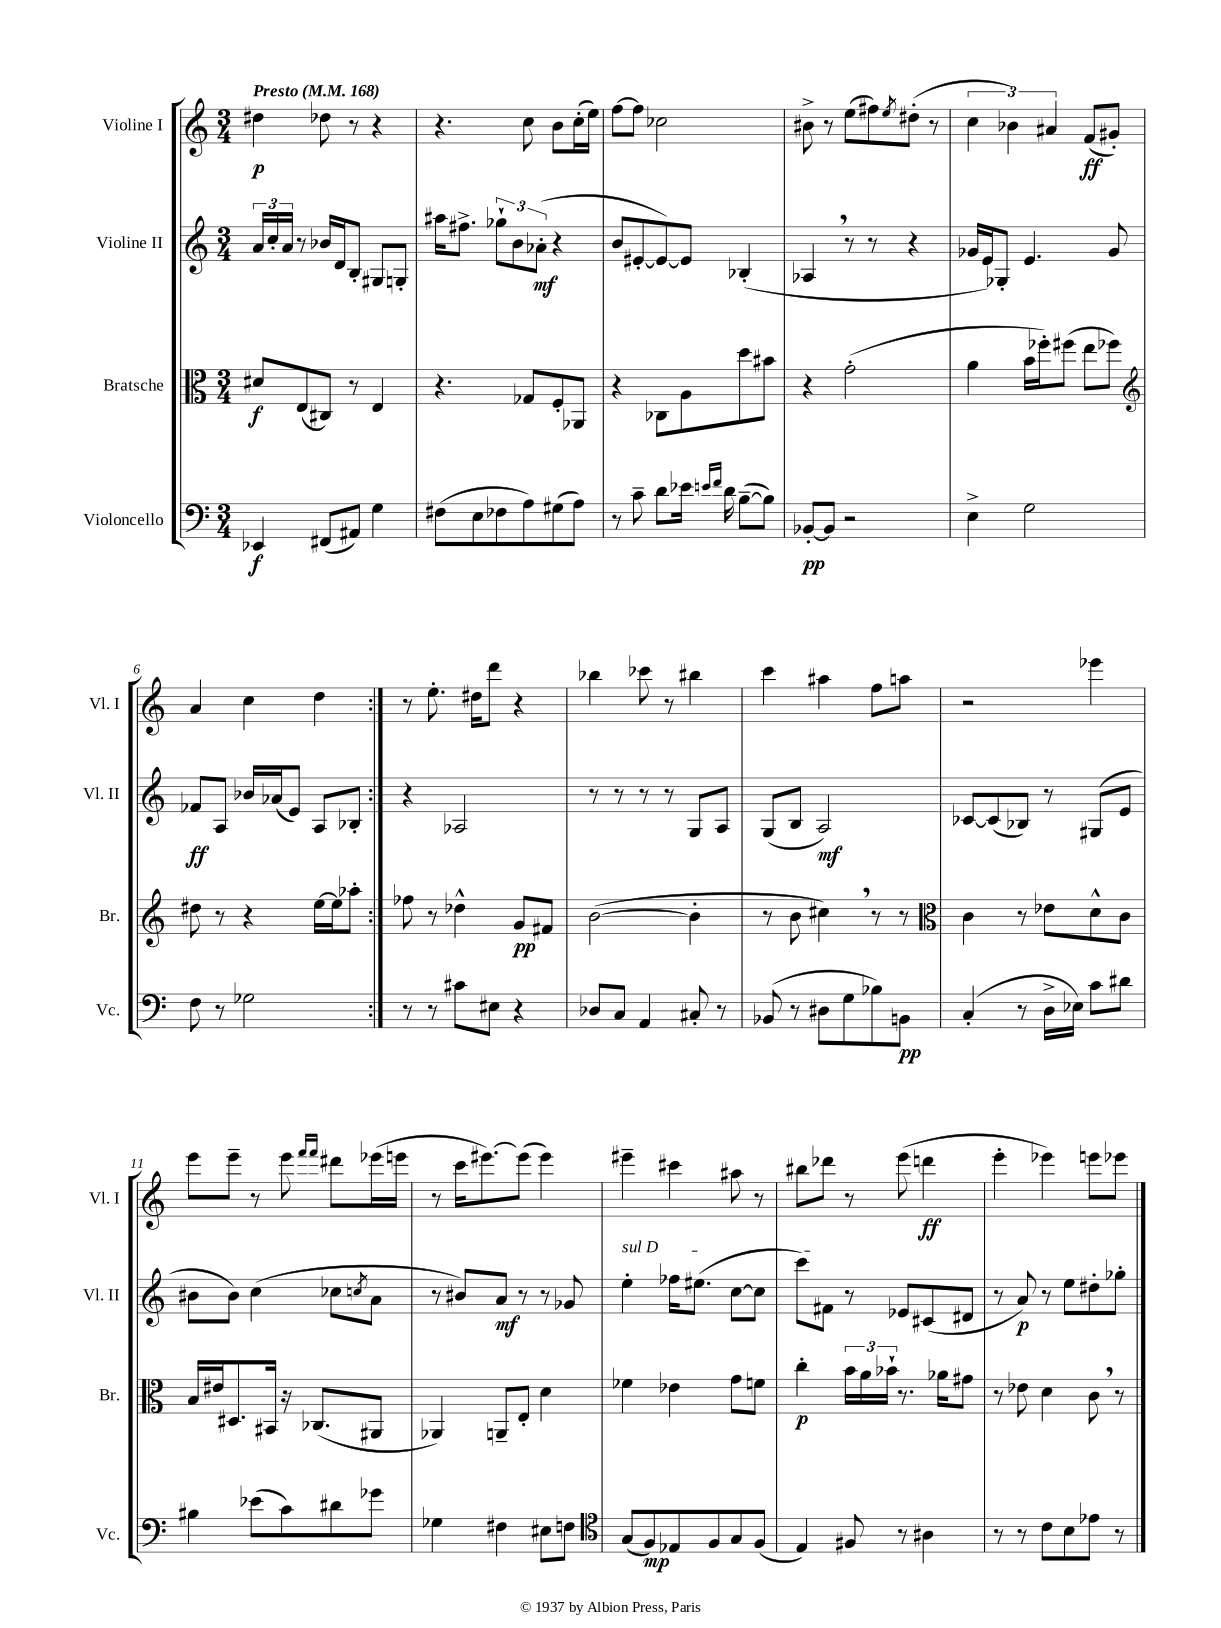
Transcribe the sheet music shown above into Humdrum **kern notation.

**kern	**dynam	**kern	**dynam	**kern	**dynam	**kern	**dynam
*part4	*part4	*part3	*part3	*part2	*part2	*part1	*part1
*staff4	*staff4	*staff3	*staff3	*staff2	*staff2	*staff1	*staff1
*I"Violoncello	*	*I"Bratsche	*	*I"Violine II	*	*I"Violine I	*
*I'Vc.	*	*I'Br.	*	*I'Vl. II	*	*I'Vl. I	*
*clefF4	*	*clefC3	*	*clefG2	*	*clefG2	*
*k[]	*	*k[]	*	*k[]	*	*k[]	*
*M3/4	*	*M3/4	*	*M3/4	*	*M3/4	*
*MM168	*	*MM168	*	*MM168	*	*MM168	*
=1	=1	=1	=1	=1	=1	=1	=1
!	!	!	!	!	!	!LO:TX:a:B:t=Presto	!
4EE-X/	f	8d#X/L	f	24a/LL	.	4dd#X\	p
.	.	.	.	24cc'/	.	.	.
.	.	.	.	24a/JJ	.	.	.
.	.	(8E/	.	8r	.	.	.
(8FF#X/L	.	8C#X/J)	.	16b-X/LL	.	8dd-X\	.
.	.	.	.	16d/J	.	.	.
8AA#X/J)	.	8r	.	8B'/J	.	8r	.
4G\	.	4E/	.	8G#X/L	.	4r	.
.	.	.	.	8Gn'/J	.	.	.
=2	=2	=2	=2	=2	=2	=2	=2
(8F#X\L	.	4.r	.	16aa#X\KL	.	4.r	.
.	.	.	.	8.ff#X^\J	.	.	.
8E\	.	.	.	.	.	.	.
8F-X\	.	.	.	12gg-X`\L	.	.	.
.	.	.	.	12b\	.	.	.
8A\)	.	8G-X/L	.	.	.	8cc\	.
.	.	.	.	(12a-X'\J	mf	.	.
(8G#X\	.	8F'/	.	4r	.	8b\L	.
8A\J)	.	8AA-X/J	.	.	.	(16cc'\L	.
.	.	.	.	.	.	16ee\JJ)	.
=3	=3	=3	=3	=3	=3	=3	=3
8r	.	4r	.	8b/L	.	[8ff\L	.
8c~\	.	.	.	[8e#X'/	.	8ff\J]	.
8d\L	.	8C-X\L	.	8e#/_)	.	2cc-X\	.
16e-X\Jk	.	8A\	.	8e#/J]	.	.	.
16qqen/LL	.	.	.	.	.	.	.
16qqf/JJ	.	.	.	.	.	.	.
16d\	.	.	.	.	.	.	.
([8B~\L	.	8dd\	.	(4B-X'/	.	.	.
8B\J])	.	8b#X\J	.	.	.	.	.
=4	=4	=4	=4	=4	=4	=4	=4
[8BB-X'/L	pp	4r	.	4A-X,/	.	8b#X^\	.
8BB-/J]	.	.	.	.	.	8r	.
2r	.	(2g'\	.	8r	.	(8ee\L	.
.	.	.	.	8r	.	8ff#X\)	.
.	.	.	.	.	.	8qee/	.
.	.	.	.	4r	.	(8dd#X'\J	.
.	.	.	.	.	.	8r	.
=5	=5	=5	=5	=5	=5	=5	=5
4E^\	.	4a\	.	16g-X/LL	.	6cc\	.
.	.	.	.	16e/J)	.	.	.
.	.	.	.	8G-X'/J	.	.	.
.	.	.	.	.	.	6b-X\)	.
2G\	.	16b\LL	.	4.e/	.	.	.
.	.	16ff-X'\J)	.	.	.	.	.
.	.	.	.	.	.	6a#X/	.
.	.	(8ff#X\J	.	.	.	.	.
.	.	8ee\L	.	.	.	(8f/L	ff
.	.	8ff-X\J)	.	8g-/	.	8g#X'/J)	.
!!LO:LB:g=z
=6	=6	=6	=6	=6	=6	=6	=6
*	*	*clefG2	*	*	*	*	*
8F\	.	8dd#X\	.	8f-X/L	ff	4a/	.
8r	.	8r	.	8A/J	.	.	.
2G-X\	.	4r	.	16b-X/LL	.	4cc\	.
.	.	.	.	(16a-X/J	.	.	.
.	.	.	.	8e/J)	.	.	.
.	.	[16ee\LL	.	8A/L	.	4dd\	.
.	.	16ee\J]	.	.	.	.	.
.	.	8aa-X'\J	.	8B-X'/J	.	.	.
=7:|!	=7:|!	=7:|!	=7:|!	=7:|!	=7:|!	=7:|!	=7:|!
8r	.	8ff-X\	.	4r	.	8r	.
8r	.	8r	.	.	.	8.ee'\	.
8c#X\L	.	4dd-X^^\	.	2A-X/	.	.	.
.	.	.	.	.	.	16dd#X\KL	.
8E#X\J	.	.	.	.	.	8ddd\J	.
4r	.	8g/L	pp	.	.	4r	.
.	.	8f#X/J	.	.	.	.	.
=8	=8	=8	=8	=8	=8	=8	=8
8D-X/L	.	([2b\	.	8r	.	4bb-X\	.
8C/J	.	.	.	8r	.	.	.
4AA/	.	.	.	8r	.	8ccc-X\	.
.	.	.	.	8r	.	8r	.
8C#X'/	.	4b'\]	.	8G/L	.	4bb#X\	.
8r	.	.	.	8A/J	.	.	.
=9	=9	=9	=9	=9	=9	=9	=9
(8BB-X/	.	8r	.	(8G/L	.	4ccc\	.
8r	.	8b\	.	8B/J	.	.	.
8D#X\L	.	4cc#X,\)	.	2A/)	mf	4aa#X\	.
8G\	.	.	.	.	.	.	.
8B-X\)	.	8r	.	.	.	8ff\L	.
8BBn\J	pp	8r	.	.	.	8aan\J	.
=10	=10	=10	=10	=10	=10	=10	=10
*	*	*clefC3	*	*	*	*	*
(4C'/	.	4c\	.	[8c-X/L	.	2r	.
.	.	.	.	(8c-/]	.	.	.
8r	.	8r	.	8B-X/J)	.	.	.
16D^\LL	.	8e-X\L	.	8r	.	.	.
16E-X\JJ)	.	.	.	.	.	.	.
8c\L	.	8d^^\	.	(8G#X/L	.	4eee-X\	.
8d#X\J	.	8c\J	.	8e/J	.	.	.
!!LO:LB:g=z
=11	=11	=11	=11	=11	=11	=11	=11
4B#X\	.	16B/LL	.	8b#X\L	.	8eee\L	.
.	.	16e#X/J	.	.	.	.	.
.	.	8.D#X/	.	8b#\J)	.	8eee~\J	.
(8e-X\L	.	.	.	(4cc\	.	8r	.
.	.	16BB#X/Jk	.	.	.	.	.
8c\)	.	16r	.	.	.	8eee\	.
.	.	(8.C-X/L	.	.	.	.	.
.	.	.	.	.	.	16qqfff/LL	.
.	.	.	.	.	.	16qqfff/JJ	.
8d#X\	.	.	.	8cc-X\L	.	8ddd#X\L	.
.	.	.	.	8qccn/	.	.	.
8g-X\J	.	8AA#X/J	.	8a\J	.	(16eee-X\L	.
.	.	.	.	.	.	16eeen\JJ	.
=12	=12	=12	=12	=12	=12	=12	=12
4G-X\	.	4AA-X/)	.	8r	.	8r	.
.	.	.	.	8b#X/L)	.	16ccc\KL	.
.	.	.	.	.	.	[8.eee#X\)	.
4F#X\	.	8AAn~/L	.	8a/J	mf	.	.
.	.	8E'/J	.	8r	.	(8eee#\J]	.
8E#X\L	.	4d\	.	8r	.	4eee#\)	.
8Fn\J	.	.	.	8g-X/	.	.	.
=13	=13	=13	=13	=13	=13	=13	=13
*clefC4	*	*	*	*	*	*	*
!	!	!	!	!LO:TX:a:i:t=sul D	!	!	!
(8G/L	.	4f-X\	.	4ee'\	.	4eee#X~\	.
8F/)	mp	.	.	.	.	.	.
8E-X/	.	4e-X\	.	16ff-X\KL	.	4ccc#X\	.
.	.	.	.	(8.ee#X\J	.	.	.
8F/	.	.	.	.	.	.	.
8G/	.	8g\L	.	[8cc\L	.	8aa#X\	.
(8F/J	.	8fn\J	.	8cc\J]	.	8r	.
=14	=14	=14	=14	=14	=14	=14	=14
4E/)	.	4cc'\	p	8ccc\L)	.	8bb#X\L	.
.	.	.	.	8f#X\J	.	8ddd-X\J	.
8F#X/	.	24b\LL	.	8r	.	8r	.
.	.	24a\	.	.	.	.	.
.	.	24b-X`\JJ	.	.	.	.	.
8r	.	8.r	.	8e-X/L	.	(8eee\	.
4A#X\	.	.	.	(8c#X/	.	4dddn\	ff
.	.	16a-X\KL	.	.	.	.	.
.	.	8g#X\J	.	8d#X/J	.	.	.
=15	=15	=15	=15	=15	=15	=15	=15
8r	.	8r	.	8r	.	4eee'\	.
8r	.	8e-X\	.	8a/)	p	.	.
8c\L	.	4d\	.	8r	.	4eee-X\)	.
8B\	.	.	.	8ee\L	.	.	.
8e-X\J	.	8c,\	.	8dd#X'\	.	8eeen\L	.
8r	.	8r	.	8gg-X'\J	.	8eee-X\J	.
==	==	==	==	==	==	==	==
*-	*-	*-	*-	*-	*-	*-	*-
